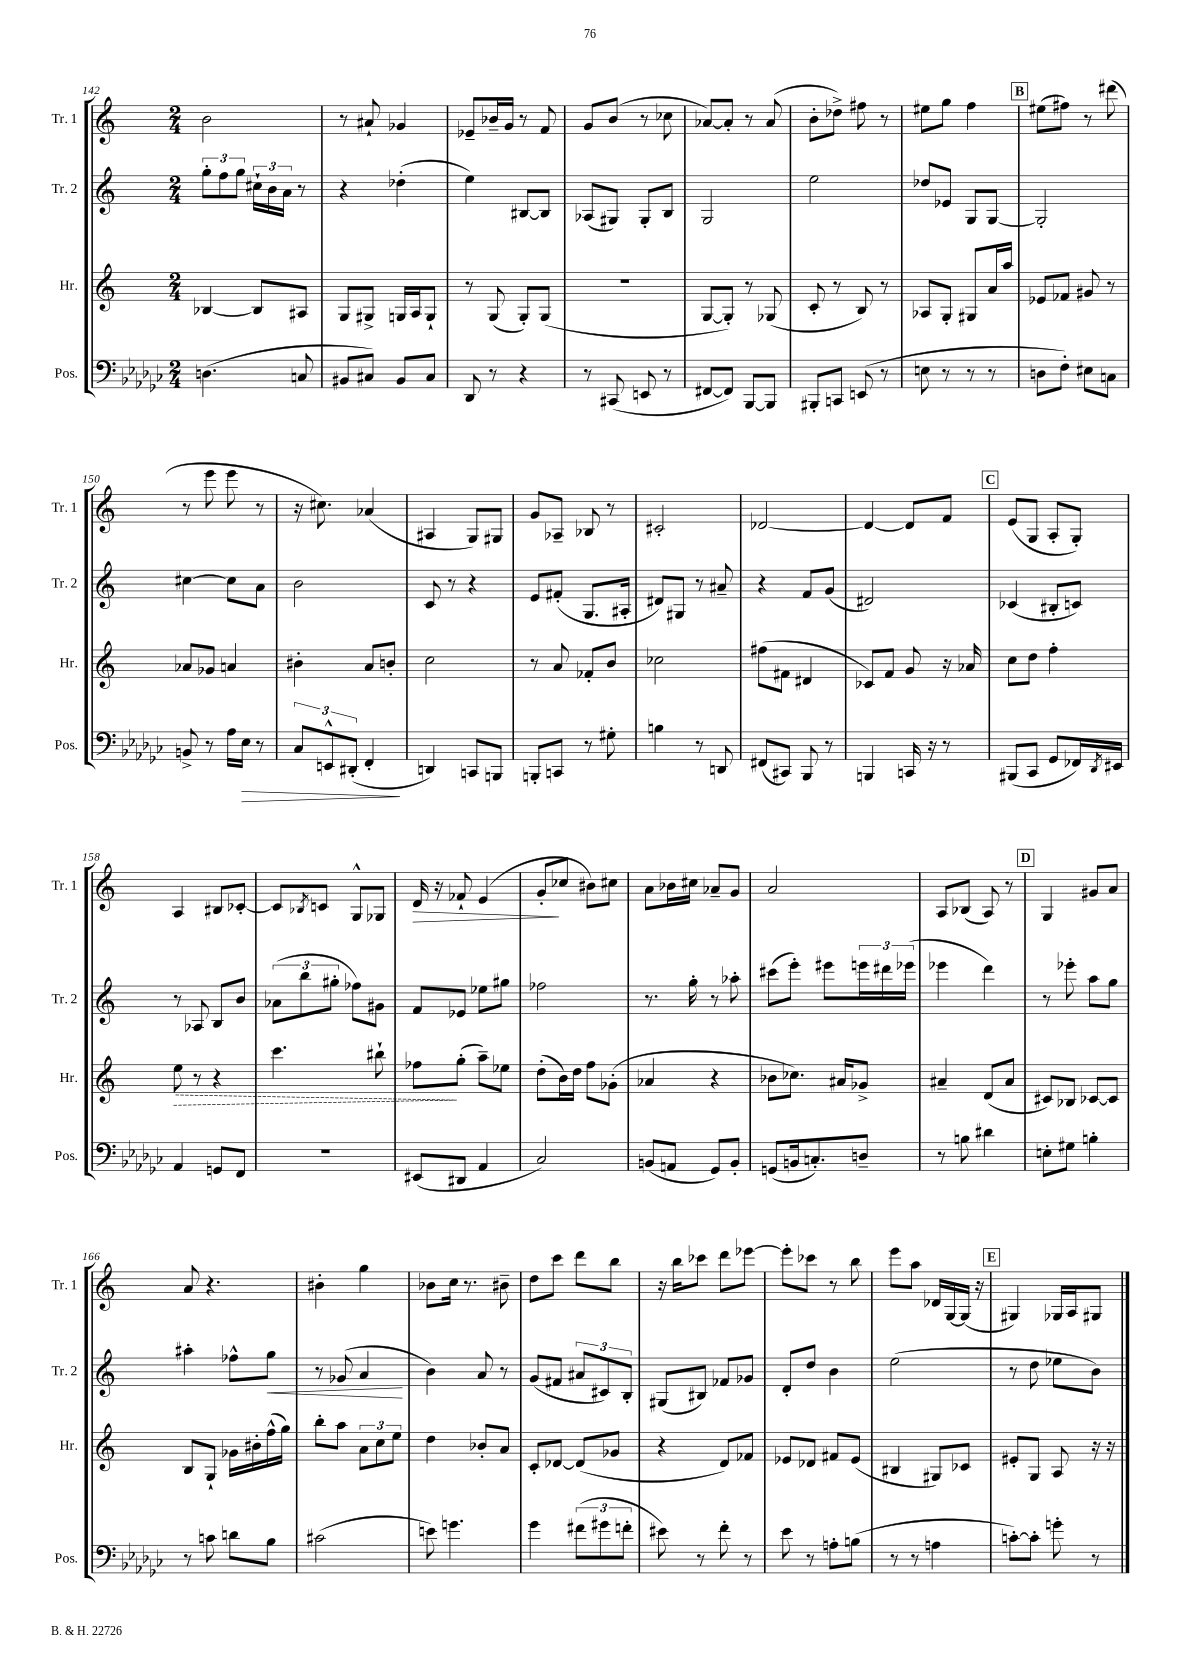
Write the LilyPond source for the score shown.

<<
\new StaffGroup <<
\new Staff = "s0" \with { instrumentName = "Tr. 1" shortInstrumentName = "Tr. 1" } {
    \clef treble \key c \major \numericTimeSignature \time 2/4
    b'2 |
    r8 ais'8-! ges'4 |
    ees'8-- bes'16-- g'16 r8 f'8 |
    g'8 b'8( r8 ces''8 |
    aes'8~) aes'8-. r8 aes'8( |
    b'8-. des''8->) fis''8 r8 |
    eis''8 g''8 f''4 |
    \mark \markup { \box "B" } eis''8( fis''8) r8 dis'''8( |
    r8 e'''8 e'''8 r8 |
    r16 cis''8.) aes'4( |
    ais4 g8) gis8 |
    g'8 aes8-- bes8 r8 |
    cis'2-. |
    des'2~ |
    des'4~ des'8 f'8 |
    \mark \markup { \box "C" } e'8( g8 a8-. g8-.) |
    a4 bis8 ces'8~-. |
    ces'8 \acciaccatura { bes8 } c'8 g8-^ ges8 |
    d'16\> r16 fes'8-! e'4( |
    g'8-.\! ces''8 bis'8) cis''8 |
    a'8 bes'16 cis''16 aes'8-- g'8 |
    a'2 |
    a8 bes8( a8) r8 |
    \mark \markup { \box "D" } g4 gis'8 a'8 |
    a'8 r4. |
    bis'4-. g''4 |
    bes'8 c''16 r8. bis'8-- |
    d''8 c'''8 d'''8 b''8 |
    r16 b''16 ces'''8 d'''8 ees'''8~ |
    ees'''8-. ces'''8 r8 b''8 |
    e'''8 a''8 des'16 g16~ g16( r16 |
    \mark \markup { \box "E" } gis4) ges16 a16 gis8 \bar "|." |
}
\new Staff = "s1" \with { instrumentName = "Tr. 2" shortInstrumentName = "Tr. 2" } {
    \clef treble \key c \major \numericTimeSignature \time 2/4
    \tuplet 3/2 { g''8-. f''8 g''8 } \tuplet 3/2 { cis''16-! b'16 a'16 } r8 |
    r4 des''4-.( |
    e''4) bis8~ bis8 |
    aes8( gis8) gis8-. b8 |
    g2 |
    e''2 |
    des''8 ees'8 g8 g8~ |
    \mark \markup { \box "B" } g2-. |
    cis''4~ cis''8 a'8 |
    b'2 |
    c'8 r8 r4 |
    e'8 fis'8-.( g8. ais16-. |
    dis'8) gis8 r8 ais'8-- |
    r4 f'8 g'8( |
    dis'2) |
    \mark \markup { \box "C" } ces'4( bis8-. c'8) |
    r8 aes8 b8 b'8 |
    \tuplet 3/2 { aes'8( b''8 gis''8-. } fes''8) gis'8 |
    f'8 ees'8 ees''8 gis''8 |
    fes''2 |
    r8. g''16-. r8 aes''8-. |
    cis'''8( e'''8-.) eis'''8 \tuplet 3/2 { e'''16 dis'''16 ees'''16( } |
    ees'''4 d'''4) |
    \mark \markup { \box "D" } r8 ees'''8-. a''8 g''8 |
    ais''4-. fes''8-^ g''8\< |
    r8 ges'8( a'4\! |
    b'4) a'8 r8 |
    g'8( fis'8 \tuplet 3/2 { ais'8 cis'8) b8-. } |
    gis8( bis8) fes'8 ges'8 |
    d'8-. d''8 b'4 |
    e''2( |
    \mark \markup { \box "E" } r8 d''8 ees''8 b'8) \bar "|." |
}
\new Staff = "s2" \with { instrumentName = "Hr." shortInstrumentName = "Hr." } {
    \clef treble \key c \major \numericTimeSignature \time 2/4
    bes4~ bes8 ais8 |
    g8 gis8-> g16 a16 g8-! |
    r8 g8( g8-.) g8( |
    R2 |
    g8~ g8-.) r8 ges8( |
    c'8-. r8 b8) r8 |
    aes8 g8-. gis8 a'16 a''16 |
    \mark \markup { \box "B" } ees'8 fes'8 gis'8 r8 |
    aes'8 ges'8 a'4 |
    bis'4-. a'8 b'8-. |
    c''2 |
    r8 a'8 fes'8-. b'8 |
    ces''2 |
    fis''8( fis'8 dis'4 |
    ces'8) f'8 g'8 r16 aes'16 |
    \mark \markup { \box "C" } c''8 d''8 f''4-. |
    \once \override Hairpin.style = #'dashed-line e''8\> r8 r4 |
    c'''4. bis''8-! |
    fes''8\! g''8-.( a''8--) ees''8 |
    d''8-.( b'16) d''16 f''8 ges'8-.( |
    aes'4 r4 |
    bes'8 ces''8.) ais'16 ges'8-> |
    ais'4-- d'8( ais'8 |
    \mark \markup { \box "D" } cis'8) bes8 ces'8~ ces'8 |
    b8 g8-! ges'16 bis'16-. f''16-^( g''16) |
    b''8-. a''8 \tuplet 3/2 { a'8 c''8 e''8 } |
    d''4 bes'8-. a'8 |
    c'8-. des'8~ des'8( ges'8 |
    r4 d'8) fes'8 |
    ees'8 des'8 fis'8 ees'8( |
    bis4 gis8) ces'8 |
    \mark \markup { \box "E" } eis'8-. g8 a8 r16 r16 \bar "|." |
}
\new Staff = "s3" \with { instrumentName = "Pos." shortInstrumentName = "Pos." } {
    \clef bass \key ges \major \numericTimeSignature \time 2/4
    d4.( c8 |
    bis,8 cis8) bis,8 cis8 |
    des,8 r8 r4 |
    r8 cis,8( e,8 r8 |
    fis,8~ fis,8) bes,,8~ bes,,8 |
    bis,,8-. c,8 e,8( r8 |
    e8 r8 r8 r8 |
    \mark \markup { \box "B" } d8 f8-.) eis8 c8 |
    b,8-> r8 aes16 ees16\> r8 |
    \tuplet 3/2 { ces8 e,8-^ dis,8-.( } f,4-.\! |
    d,4) c,8 b,,8 |
    b,,8-. c,8 r8 gis8-. |
    b4 r8 d,8 |
    fis,8( cis,8) bes,,8 r8 |
    b,,4 c,16 r16 r8 |
    \mark \markup { \box "C" } bis,,8( ces,8 ges,8 fes,16) \acciaccatura { des,8 } eis,16 |
    aes,4 g,8 f,8 |
    r2 |
    eis,8( dis,8 aes,4 |
    ces2) |
    b,8( a,8 ges,8) b,8-. |
    g,8( b,16 c8.-.) d8-- |
    r8 b8 dis'4 |
    \mark \markup { \box "D" } e8-. gis8 b4-. |
    r8 c'8 d'8 bes8 |
    cis'2( |
    e'8) g'4. |
    ges'4 \tuplet 3/2 { fis'8( gis'8 f'8-. } |
    eis'8) r8 f'8-. r8 |
    ees'8 r8 a8-. b8( |
    r8 r8 a4 |
    \mark \markup { \box "E" } c'8~-.) c'8-. g'8-. r8 \bar "|." |
}
>>
>>
\layout { \context { \Score currentBarNumber = #142 } }
